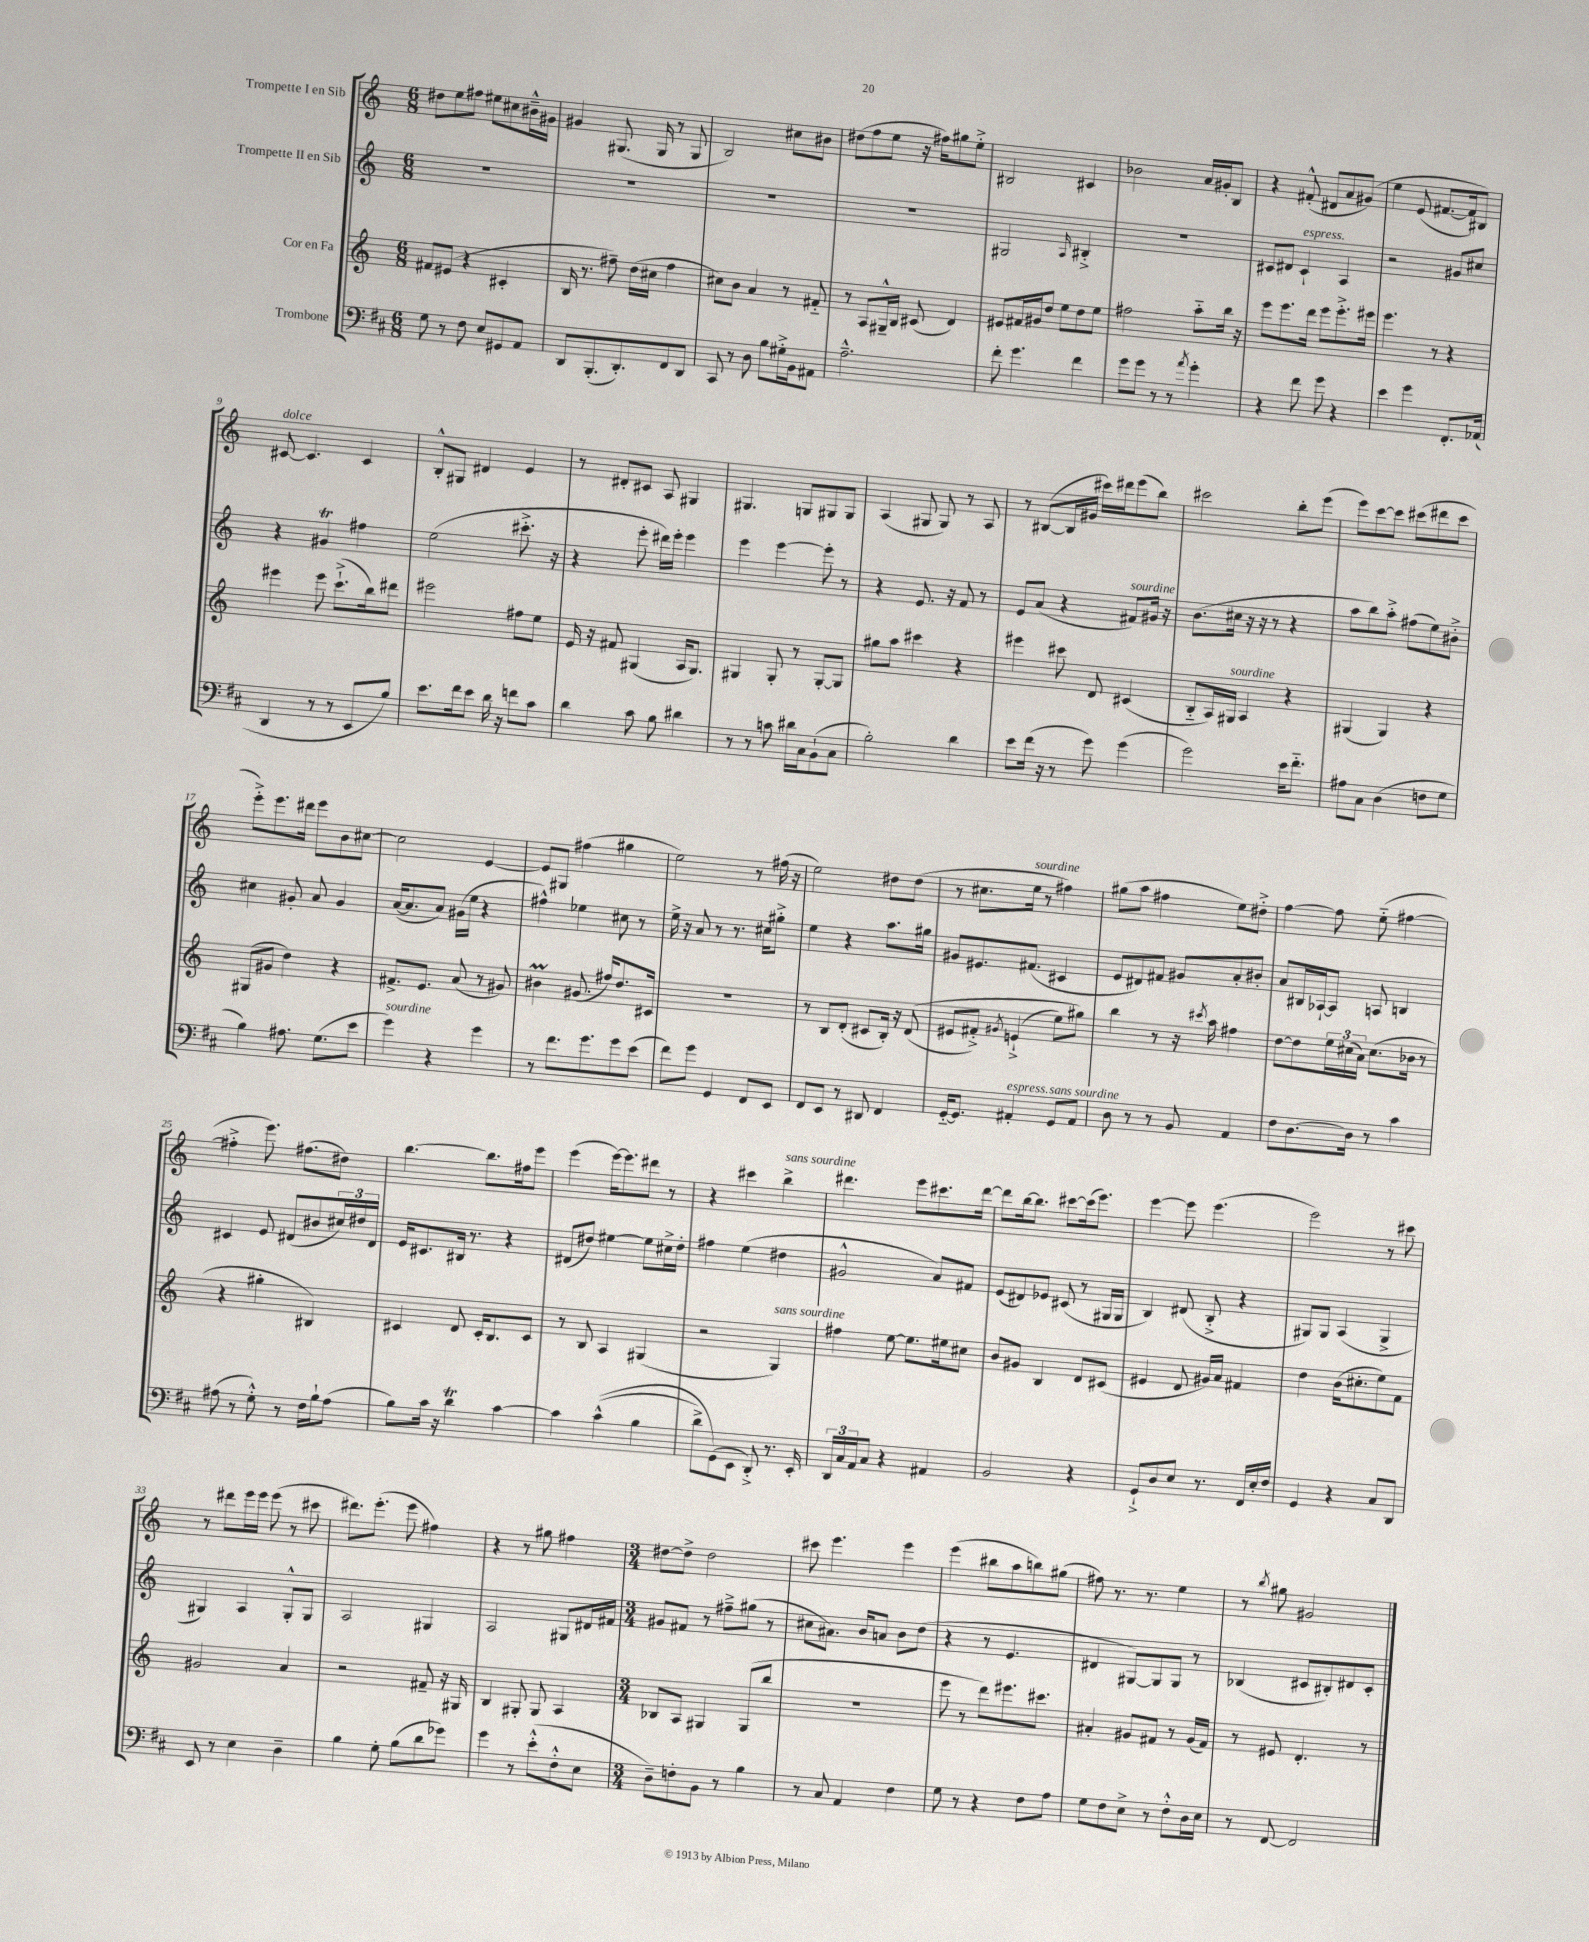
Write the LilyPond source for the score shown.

<<
\new StaffGroup <<
\new Staff = "s0" \with { instrumentName = "Trompette I en Sib" } {
    \clef treble \key c \major \numericTimeSignature \time 6/8
    dis''8 e''8 fis''8 eis''8 cis''8 bis'16---^ gis'16 |
    gis'4 gis8.( gis16 r8 gis8 |
    b2) cis''8 bis'8 |
    dis''8( f''8 e''8 r16 fis''16) gis''8 e''8-.-> |
    bis2 cis'4 |
    bes'2 a'16 gis'16-. b8 |
    r4 fis'8-.-^( dis'8 a'8 gis'8)\( |
    e''4 e'8( fis'8.~ fis'16) bis8\) |
    cis'8~^\markup { \italic "dolce" } cis'4. cis'4 |
    b8-.-^ gis8 dis'4 e'4 |
    r8 dis'8-. cis'8 a8 gis4 |
    gis4. g8 gis8 gis8 |
    a4( gis8 gis8) r8 a8 |
    r8 bis8~( bis16 gis'16 cis'''16) dis'''16 e'''8( b''8) |
    cis'''2 b''8-. e'''8( |
    e'''8) c'''8~ c'''8 cis'''8( dis'''8 cis'''8 |
    e'''8-.->) e'''8. dis'''16 e'''8 b'8 cis''8~ |
    cis''2 e'4~ |
    e'8 gis8 fis''4( gis''4 |
    e''2) r8 fis''16( r16 |
    e''2) dis''8 dis''8( |
    r8 cis''8. e''16^\markup { \italic "sourdine" } r8 fis''4) |
    gis''8( a''8 fis''4 e''8) dis''8-.-> |
    f''4~ f''8 e''8-_( fis''4~ |
    fis''4-.-> e'''8.) fis''8.( dis''8) |
    b''4.~ b''8. fis''16 e'''8 |
    e'''4( e'''16~) e'''8. dis'''8 r8 |
    r4 cis'''4 b''4->^\markup { \italic "sans sourdine" } |
    dis'''4. e'''8 cis'''8. dis'''16~ |
    dis'''8 b''16~ b''8. cis'''8~ cis'''16( e'''8.) |
    e'''4~ e'''8 e'''4.( |
    e'''2) r8 cis'''8 |
    r8 dis'''8 e'''16 e'''16 e'''8( r8 cis'''8 |
    dis'''8.) e'''8.-.( e'''8 fis''4) |
    r4 r8 gis''8 fis''4 |
    \numericTimeSignature \time 3/4 dis''8~ dis''8-> dis''2 |
    cis'''8 e'''4. e'''4 |
    e'''4( bis''8 a''8 b''8) gis''8( |
    fis''8) r8. r8. e''4 |
    r8 \acciaccatura { b''8 } gis''8 gis'2 \bar "|." |
}
\new Staff = "s1" \with { instrumentName = "Trompette II en Sib" } {
    \clef treble \key c \major \numericTimeSignature \time 6/8
    R2. |
    R2. |
    R2. |
    R2. |
    gis2 \grace { a16 } bis4-.-> |
    R2. |
    cis'8 dis'8 cis'4-!^\markup { \italic "espress." } a4 |
    r2 gis'8 cis''8 |
    r4 gis'4\trill fis''4 |
    e''2( cis'''8.-.-> r16 |
    r4 e'''8-. dis'''16) e'''16-. e'''4 |
    e'''4 e'''4~ e'''8-. r8 |
    r4 e'8. r16 f'8 r8 |
    e'8 a'8( r4 fis'8^\markup { \italic "sourdine" }) gis'16 r16 |
    b'8.( cis''16 r16 r16 r8 r4 |
    a''8 b''8) a''8-.-> fis''8( e''8) bis'8-.-> |
    cis''4 gis'8-. a'8 gis'4 |
    a'16~( a'8. a'8) gis'16( e''16 r4 |
    fis''4-^) ees''4 cis''8 r8 |
    e''16-> r16 a'8 r8 r8. cis''16 gis''8-.-> |
    e''4 r4 a''8. gis''16 |
    gis'8 eis'8. fis'8.( cis'4 |
    e'8 dis'8) fis'8 gis'8 a'8-. bis'8-. |
    a'8 bis16 aes16~-! aes8 a8 b4 |
    cis'4 e'8 dis'8( bis'8 \tuplet 3/2 { cis''16) dis''16 dis'16 } |
    e'16 cis'8. bis16 r8. r4 |
    dis'8( dis''8) eis''4~ eis''8 cis''16-> dis''16-. |
    fis''4 e''4( dis''4 |
    gis'2-^ a'8) fis'8 |
    e'8( dis'8) ees'8 cis'8( r8 gis16 gis16 |
    b4) dis'8( b8-.-> r4 |
    gis8) gis8 a4( gis4-> |
    gis4) a4 gis8-.-^ gis8 |
    a2 gis4 |
    a2 gis8 dis'16 fis'16 |
    \numericTimeSignature \time 3/4 gis'8 fis'8 r8 fis''8---> gis''8( r8 |
    cis''8 ais'8.) b'16 a'8 b'8 d''8( |
    r4 r8 e'4. |
    dis'4 gis8~) gis8 gis8 r8 |
    bes4( cis'8 bis8-.) dis'8 cis'8-. \bar "|." |
}
\new Staff = "s2" \with { instrumentName = "Cor en Fa" } {
    \clef treble \key c \major \numericTimeSignature \time 6/8
    fis'8 eis'8( r4 cis'4-. |
    b16 r8. fis''8--) d''16( cis''16 fis''4 |
    cis''8) b'8 a'4 r8 fis'8-_ |
    r8 a8 gis16---^ b16 cis'8( d'4) |
    eis'8 fis'16 gis'16 d''8 e''8 d''8 e''8 |
    fis''2 a''8-_ b''16 r16 |
    e'''8 e'''8. d'''16 e'''8 e'''8.-.-> eis'''16 |
    e'''4. r8 r4 |
    eis'''4 eis'''8 c'''8.-!->( b''16) dis'''8 |
    eis'''2 fis''8 e''8 |
    e'16 r16 fis'8 gis4( a16 gis8.) |
    gis4 gis8-. r8 gis8~-. gis8 |
    gis''8 a''8 cis'''4 r4 |
    eis'''4 cis'''8 d'8 cis'4( |
    b8-_ a16) gis16^\markup { \italic "sourdine" } a4 r4 |
    gis4( gis4) r4 |
    gis8( gis'8 d''4) r4 |
    fis'8.-> e'8. a'8( r8 gis'8) |
    bis'4\prall gis'8.( fis''16) d''8. cis'16 |
    R2. |
    r8 b8 d'8-.( cis'8 b16-.) r16 d'8(\( |
    eis'8 fis'8-.->) \acciaccatura { gis'8 } e'4-!->( e''8) gis''8\) |
    b''4 r8 r16 \acciaccatura { cis'''8 } a''16 fis''4 |
    d''8~ d''8 \tuplet 3/2 { e''16 cis''16( a'16) } cis''8.( bes'16 r8 |
    r4 gis''4-. bis4) |
    cis'4 d'8 cis'16-. b8. cis'8 |
    r8 b8 a4 gis4( |
    r2 g4^\markup { \italic "sans sourdine" }) |
    fis''4 e''8~ e''8. eis''16 cis''8 |
    b'8 gis'8 b4 d'8 cis'8( |
    eis'4 d'8 gis'16) a'16 fis'4 |
    d''4 b'16( cis''8.-. e''8) f'8 |
    gis'2 a'4 |
    r2 fis'8-- r16 gis16 |
    b4 gis8-. gis8 a4 |
    \numericTimeSignature \time 3/4 bes8 a8 gis4 gis8( b''8 |
    R2. |
    e'''8 r8 d'''8) eis'''8. cis'''8. |
    ais'4-. gis'8 fis'8 r8 gis'16( fis'16) |
    r8 eis'8 d'4.-. r8 \bar "|." |
}
\new Staff = "s3" \with { instrumentName = "Trombone" } {
    \clef bass \key d \major \numericTimeSignature \time 6/8
    g8 r8 fis8 e8 gis,8 a,8 |
    d,8 b,,8.-.( d,8.-.) fis,8 d,8 |
    cis,8 r8 d8 b8 gis16-.-> b,16 ais,8 |
    a2.---^ |
    fis'8-. g'4. fis'4 |
    g'8 g'8 r8 r8 \acciaccatura { a'8 } g'4-. |
    r4 fis'8 g'8 r4 |
    e'4 g'4 fis,8.-. aes,16( |
    d,4 r8 r8 e,8 b8) |
    e'8. fis'16 e'8 d'16 r16 f'8 cis'8 |
    d'4 cis'8 b8 dis'4 |
    r8 r8 c'8 dis'16 cis16 b,8-!( cis8 |
    b2-.) d'4 |
    e'8 fis'16( r16 r8 g'8) g'4( |
    g'2) e'16 fis'8.-_ |
    ais8 cis8 d4( f8 g8 |
    b4) ais8. g8.( e'8 |
    g'4^\markup { \italic "sourdine" }) r4 g'4 |
    r8 fis'8. g'8. g'8 e'8( |
    fis'8) g'8 g,4 fis,8 e,8 |
    fis,8 e,8 r8 dis,8 fis,4 |
    g,16~-_ g,8. ais,4-.^\markup { \italic "espress." } g,8^\markup { \italic "sans sourdine" } ais,8 |
    d8 r8 r8 b,8 a,4 |
    fis8 d8.~ d16 r8 cis'4 |
    ais8( r8 g8-.-^) r8 fis16 b16-! ais8( |
    b8) cis'16 r16 d'4\trill cis'4~ |
    cis'4 cis'4-^(\( b4 |
    d'8->) g,8(\) e,8 d,8-.->) r8. e,16-. |
    \tuplet 3/2 { d,16 cis16 a,16 } cis8 r4 ais,4 |
    b,2 r4 |
    g,8-!-> d8 e8 r8. fis,16 e16-. fis16 |
    g,4 r4 cis8 d,8 |
    e,8 r8 e4 d4-- |
    b4 g8-. b8( d'8 ges'8) |
    g'4 r8 e'8-.-^( fis8-.-^ e8 |
    \numericTimeSignature \time 3/4 d8--) f8-. b,8 r8 b4 |
    r8 cis8 a,4 fis4 |
    g8 r8 r4 fis8 a8 |
    g8 fis8 e8-> r8 fis8-.-^ d16 e16 |
    r8 fis,8~ fis,2 \bar "|." |
}
>>
>>
